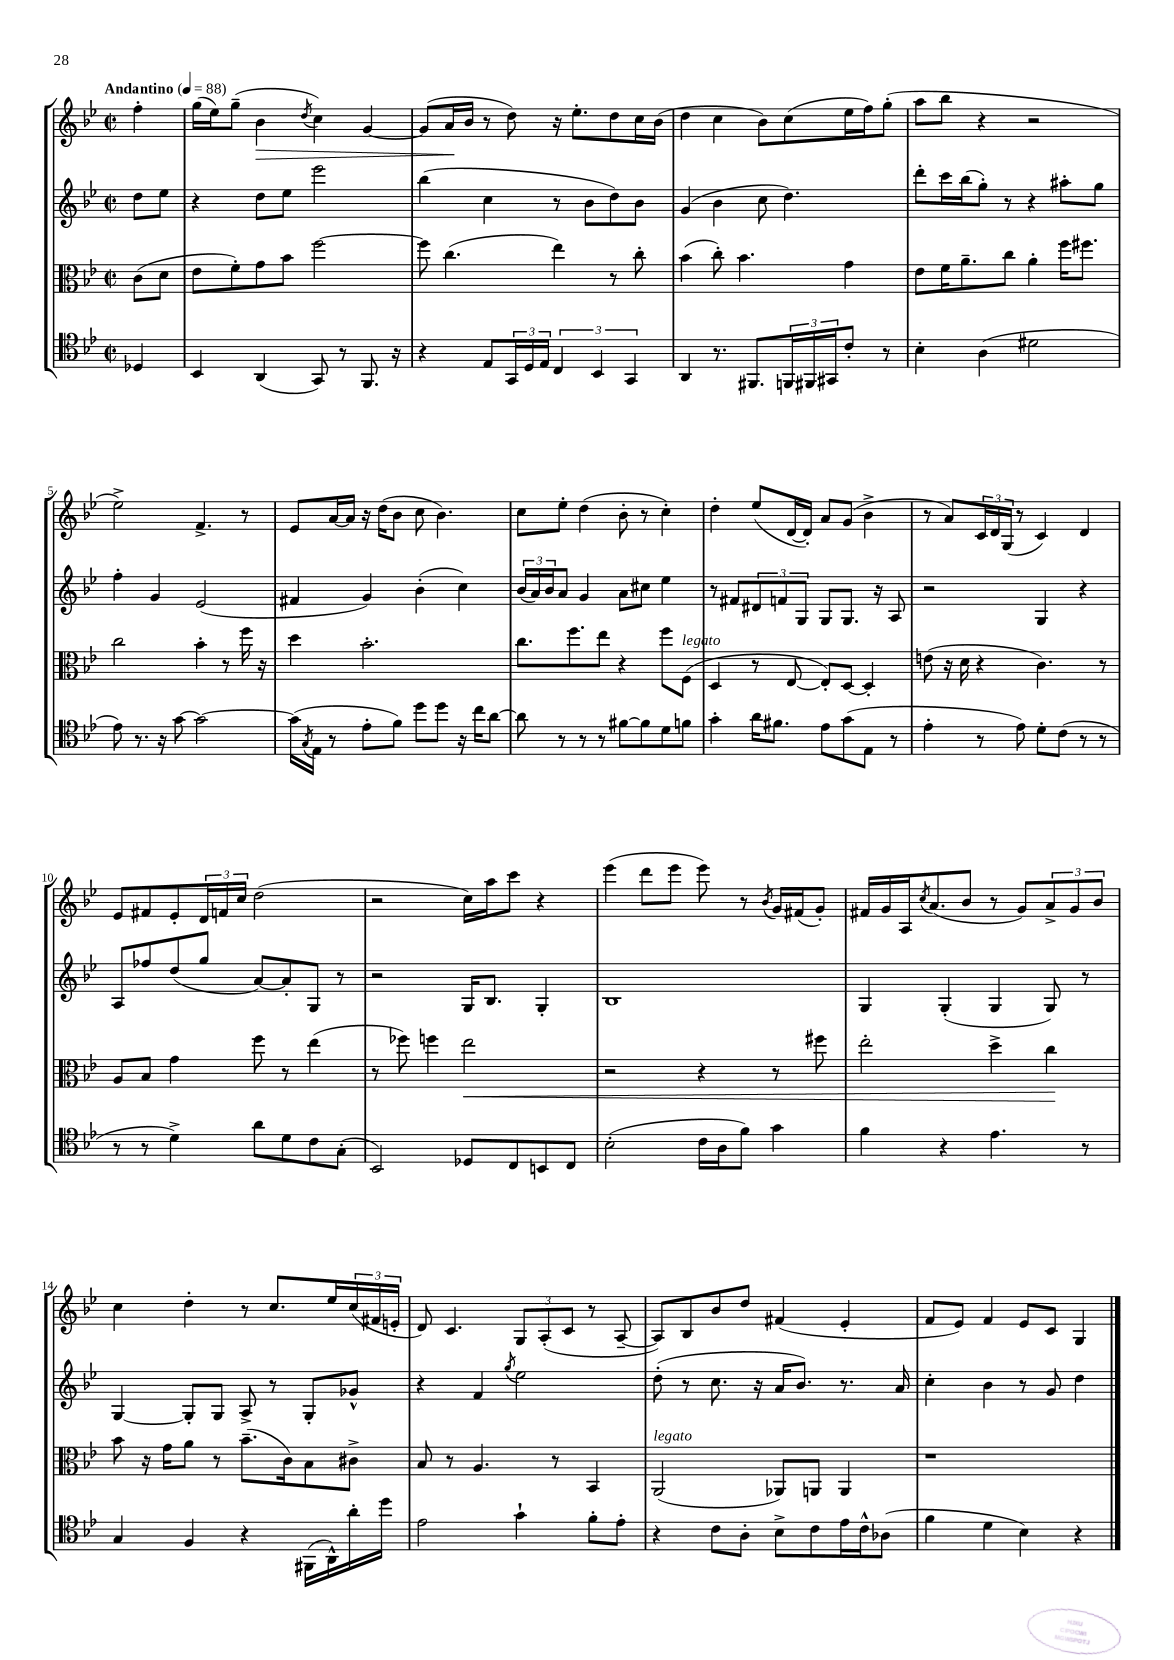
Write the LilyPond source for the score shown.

<<
\new StaffGroup <<
\new Staff = "s0" {
    \clef treble \key bes \major \defaultTimeSignature \time 2/2 \partial 4 \tempo "Andantino" 4 = 88
    f''4-. |
    g''16( ees''16) g''8--( bes'4\> \acciaccatura { d''8 } c''4) g'4~ |
    g'8( a'16\! bes'16 r8 d''8) r16 ees''8.-. d''8 c''16 bes'16( |
    d''4 c''4 bes'8) c''8( ees''16 f''16) g''8-.( |
    a''8 bes''8 r4 r2 |
    ees''2->) f'4.-> r8 |
    ees'8 a'16~ a'16 r16 d''16( bes'8 c''8 bes'4.) |
    c''8 ees''8-. d''4( bes'8-. r8 c''4-.) |
    d''4-. ees''8( d'16~ d'16-.) a'8 g'8( bes'4-> |
    r8 a'8) \tuplet 3/2 { c'16 d'16 g16( } r8 c'4) d'4 |
    ees'8 fis'8 ees'8-. \tuplet 3/2 { d'16 f'16 c''16 } d''2( |
    r2 c''16) a''16 c'''8 r4 |
    ees'''4( d'''8 ees'''8 ees'''8) r8 \acciaccatura { bes'8 } g'16 fis'16( g'8-.) |
    fis'16 g'16 a16 \acciaccatura { c''8 } a'8.( bes'8 r8 g'8) \tuplet 3/2 { a'8-> g'8 bes'8 } |
    c''4 d''4-. r8 c''8. ees''16 \tuplet 3/2 { c''16( fis'16 e'16-. } |
    d'8) c'4. \tuplet 3/2 { g8 a8-.( c'8 } r8 a8~-- |
    a8) bes8 bes'8 d''8 fis'4( ees'4-. |
    f'8 ees'8) f'4 ees'8 c'8 g4 \bar "|." |
}
\new Staff = "s1" {
    \clef treble \key bes \major \defaultTimeSignature \time 2/2 \partial 4
    d''8 ees''8 |
    r4 d''8 ees''8 ees'''2 |
    bes''4( c''4 r8 bes'8 d''8) bes'8 |
    g'4( bes'4 c''8 d''4.) |
    d'''8-. c'''16 bes''16( g''8-.) r8 r4 ais''8-. g''8 |
    f''4-. g'4 ees'2( |
    fis'4 g'4) bes'4-.( c''4) |
    \tuplet 3/2 { bes'16( a'16) bes'16 } a'8 g'4 a'8 cis''8 ees''4 |
    r8 fis'8 \tuplet 3/2 { dis'8 f'8 g8 } g8 g8. r16 a8 |
    r2 g4 r4 |
    a8 fes''8 d''8( g''8 a'8~) a'8-. g8 r8 |
    r2 g16 bes8. g4-. |
    bes1 |
    g4 g4-.( g4 g8) r8 |
    g4~ g8-. g8 a8-> r8 g8-. ges'8-^ |
    r4 f'4 \acciaccatura { g''8 } ees''2 |
    d''8-.( r8 c''8. r16 a'16 bes'8.) r8. a'16 |
    c''4-. bes'4 r8 g'8 d''4 \bar "|." |
}
\new Staff = "s2" {
    \clef alto \key bes \major \defaultTimeSignature \time 2/2 \partial 4
    c'8( d'8 |
    ees'8 f'8-.) g'8 bes'8 f''2~ |
    f''8 c''4.( ees''4) r8 c''8-. |
    bes'4( c''8-.) bes'4. g'4 |
    ees'8 f'16 a'8.-- c''8 a'4-. f''16 fis''8. |
    c''2 bes'4-. r8 f''16 r16 |
    d''4 bes'2.-. |
    c''8. f''8. ees''8 r4 f''8 f8^\markup { \italic "legato" }( |
    d4 r8 ees8~ ees8-.) d8~ d4-. |
    e'8( r16 d'16 r4 c'4.) r8 |
    a8 bes8 g'4 f''8 r8 ees''4( |
    r8 fes''8) f''4 ees''2\< |
    r2 r4 r8 fis''8 |
    ees''2-. d''4-> c''4\! |
    bes'8 r16 g'16 a'8 r8 bes'8.--( c'16) bes8 cis'8-> |
    bes8 r8 a4. r8 bes,4 |
    a,2^\markup { \italic "legato" }( aes,8) a,8 a,4 |
    r1 \bar "|." |
}
\new Staff = "s3" {
    \clef tenor \key bes \major \defaultTimeSignature \time 2/2 \partial 4
    des4 |
    bes,4 a,4( g,8) r8 f,8. r16 |
    r4 ees8 \tuplet 3/2 { g,16 d16 ees16 } \tuplet 3/2 { c4 bes,4 g,4 } |
    a,4 r8. fis,8. \tuplet 3/2 { f,16 fis,16 gis,16 } c'8-. r8 |
    bes4-. a4( dis'2 |
    ees'8) r8. r16 g'8~ g'2~ |
    g'16( \acciaccatura { g8 } ees16 r8 ees'8-. f'8) d''8 d''8 r16 c''16 a'8~ |
    a'8 r8 r8 r8 fis'8~ fis'8 d'8 f'8 |
    g'4-. a'16 fis'8. ees'8 g'8( ees8 r8 |
    ees'4-. r8 ees'8) d'8-. c'8( r8 r8 |
    r8 r8 d'4->) a'8 d'8 c'8 g8-.( |
    bes,2) des8 c8 b,8 c8 |
    bes2-.( c'16 a16 f'8) g'4 |
    f'4 r4 ees'4. r8 |
    g4 f4 r4 fis,16( a,16-^) a'16-. d''16 |
    ees'2 g'4-! f'8-. ees'8-. |
    r4 c'8 a8-. bes8-> c'8 ees'16 c'16-^ aes8( |
    f'4 d'4 bes4) r4 \bar "|." |
}
>>
>>
